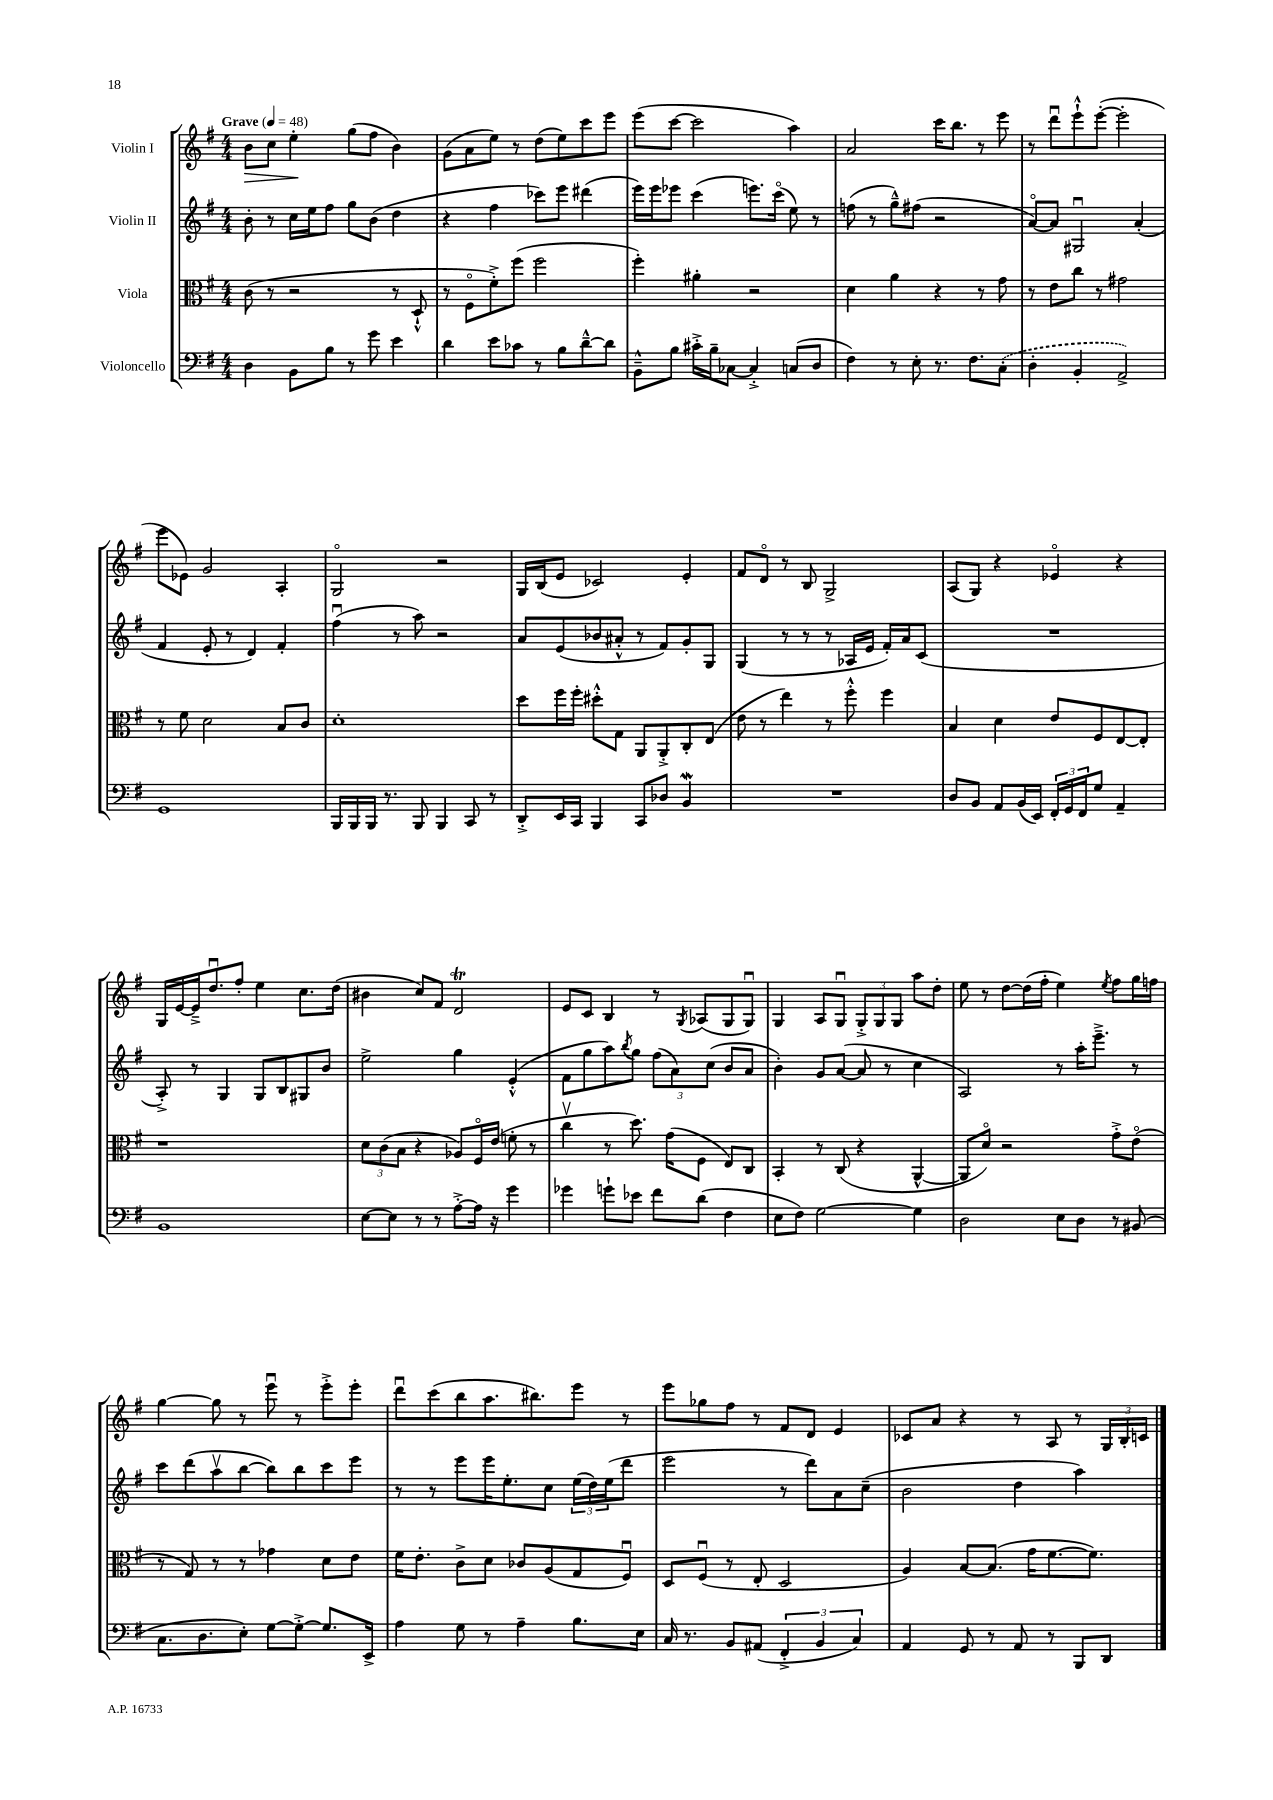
<<
\new StaffGroup <<
\new Staff = "s0" \with { instrumentName = "Violin I" } {
    \clef treble \key g \major \numericTimeSignature \time 4/4 \tempo "Grave" 4 = 48
    b'8\> c''8 e''4-.\! g''8( fis''8 b'4) |
    g'8( a'8 e''8) r8 d''8( e''8) c'''8 e'''8 |
    e'''8( c'''8~ c'''2 a''4) |
    a'2 c'''16 b''8. r8 e'''8 |
    r8 d'''8\downbow e'''8-!-^ e'''8~-.( e'''2-. |
    e'''8 ees'8) g'2 a4-. |
    g2\flageolet r2 |
    g16 b16( e'8 ces'2) e'4-. |
    fis'8 d'8\flageolet r8 b8 g2-> |
    a8( g8) r4 ees'4\flageolet r4 |
    g16 e'16~ e'16---> d''8.\downbow fis''8-. e''4 c''8. d''16( |
    bis'4 c''8) fis'8 d'2\trill |
    e'8 c'8 b4 r8 \acciaccatura { g8 } aes8( g8 g8\downbow) |
    g4 a8 g8\downbow \tuplet 3/2 { g8-.-> g8 g8 } a''8 d''8-. |
    e''8 r8 d''8~ d''16( fis''16-. e''4) \acciaccatura { e''8 } fis''8 g''16 f''16 |
    g''4~ g''8 r8 e'''8\downbow r8 e'''8-.-> e'''8-. |
    d'''8\downbow c'''8( b''8 a''8. bis''8.) e'''8 r8 |
    e'''8 ges''8 fis''8 r8 fis'8 d'8 e'4 |
    ces'8 a'8 r4 r8 a8 r8 \tuplet 3/2 { g16 b16-. c'16 } \bar "|." |
}
\new Staff = "s1" \with { instrumentName = "Violin II" } {
    \clef treble \key g \major \numericTimeSignature \time 4/4
    b'8-. r8 c''16 e''16 fis''8 g''8 b'8( d''4 |
    r4 fis''4 ces'''8) e'''8 dis'''4( |
    e'''16) e'''16 ees'''8 c'''4( e'''8.) c'''16\flageolet( e''8) r8 |
    f''8( r8 g''8---^) fis''8( r2 |
    a'8~\flageolet) a'8 gis2\downbow a'4-.( |
    fis'4 e'8-. r8 d'4) fis'4-. |
    fis''4\downbow( r8 a''8) r2 |
    a'8 e'8( bes'8 ais'8-.-^ r8 fis'8) g'8-. g8 |
    g4( r8 r8 r8 aes16 e'16 fis'16-.) a'16 c'8( |
    R1 |
    a8-.->) r8 g4 g8 b8 gis8 b'8 |
    e''2-> g''4 e'4-.-^( |
    fis'8 g''8 a''8) \acciaccatura { b''8 } g''8 \tuplet 3/2 { fis''8( a'8) c''8( } b'8 a'8 |
    b'4-.) g'8 a'8~( a'8 r8 c''4 |
    a2) r8 a''16-. e'''8.---> r8 |
    c'''8 d'''8( a''8\upbow b''8~ b''8) b''8 c'''8 e'''8 |
    r8 r8 e'''8 e'''16 e''8.-. c''8 \tuplet 3/2 { e''16( d''16) e''16( } d'''8 |
    e'''2 r8 d'''8) a'8 c''8--( |
    b'2 d''4 a''4) \bar "|." |
}
\new Staff = "s2" \with { instrumentName = "Viola" } {
    \clef alto \key g \major \numericTimeSignature \time 4/4
    c'8( r8 r2 r8 d8-!-^ |
    r8 fis8\flageolet fis'8-.->) fis''8( fis''2 |
    fis''4-.) ais'4-. r2 |
    d'4 a'4 r4 r8 g'8 |
    r8 e'8 c''8 r8 gis'2 |
    r8 fis'8 d'2 b8 c'8 |
    d'1-. |
    d''8 fis''16 fis''16-. dis''8-.-^ g8 a,8 a,8-.-> c8-. e8( |
    e'8 r8 e''4) r8 fis''8-.-^ fis''4 |
    b4 d'4 e'8 fis8 e8~ e8-. |
    r1 |
    \tuplet 3/2 { d'8 c'8( b8 } r4 aes8) fis16\flageolet e'16( f'8-. r8 |
    c''4\upbow r8 d''8.) g'16( fis8 e8) c8 |
    b,4-. r8 c8( r4 a,4~-^ |
    a,8 d'8\flageolet) r2 g'8-.-> e'8\flageolet( |
    r8 g8) r8 r8 ges'4 d'8 e'8 |
    fis'16 e'8.-. c'8-> d'8 ces'8 a8( g8 fis8\downbow) |
    d8 fis8\downbow( r8 e8-. d2 |
    a4) b8~ b8.( g'16 fis'8.~ fis'8.) \bar "|." |
}
\new Staff = "s3" \with { instrumentName = "Violoncello" } {
    \clef bass \key g \major \numericTimeSignature \time 4/4
    d4 b,8 b8 r8 g'8 e'4 |
    d'4 e'8 ces'8 r8 b8 d'8~---^ d'8 |
    b,8---^ b8 cis'16-.-> b16-- ces8~ ces4-.-> c8( d8 |
    fis4) r8 e8-. r8. fis8. \once \slurDashed c8-.( |
    d4-. b,4-. a,2->) |
    g,1 |
    b,,16 b,,16 b,,16 r8. b,,8 b,,4 c,8 r8 |
    d,8-.-> e,16 c,16 b,,4 c,8 des8 b,4\mordent |
    R1 |
    d8 b,8 a,8 b,16( e,16) \tuplet 3/2 { fis,16-. g,16 fis,16 } g8 a,4-- |
    b,1 |
    e8~ e8 r8 r8 a8~-.-> a16 r16 g'4 |
    ges'4 g'8-! ees'8 fis'8 d'8( fis4 |
    e8 fis8) g2~ g4 |
    d2 e8 d8 r8 bis,8( |
    c8. d8. e8-.) g8~ g8~-.-> g8. e,16-> |
    a4 g8 r8 a4-- b8. e16 |
    c16 r8. b,8 ais,8( \tuplet 3/2 { fis,4-.-> b,4 c4) } |
    a,4 g,8 r8 a,8 r8 b,,8 d,8 \bar "|." |
}
>>
>>
\layout { \context { \Score \remove "Bar_number_engraver" } }
